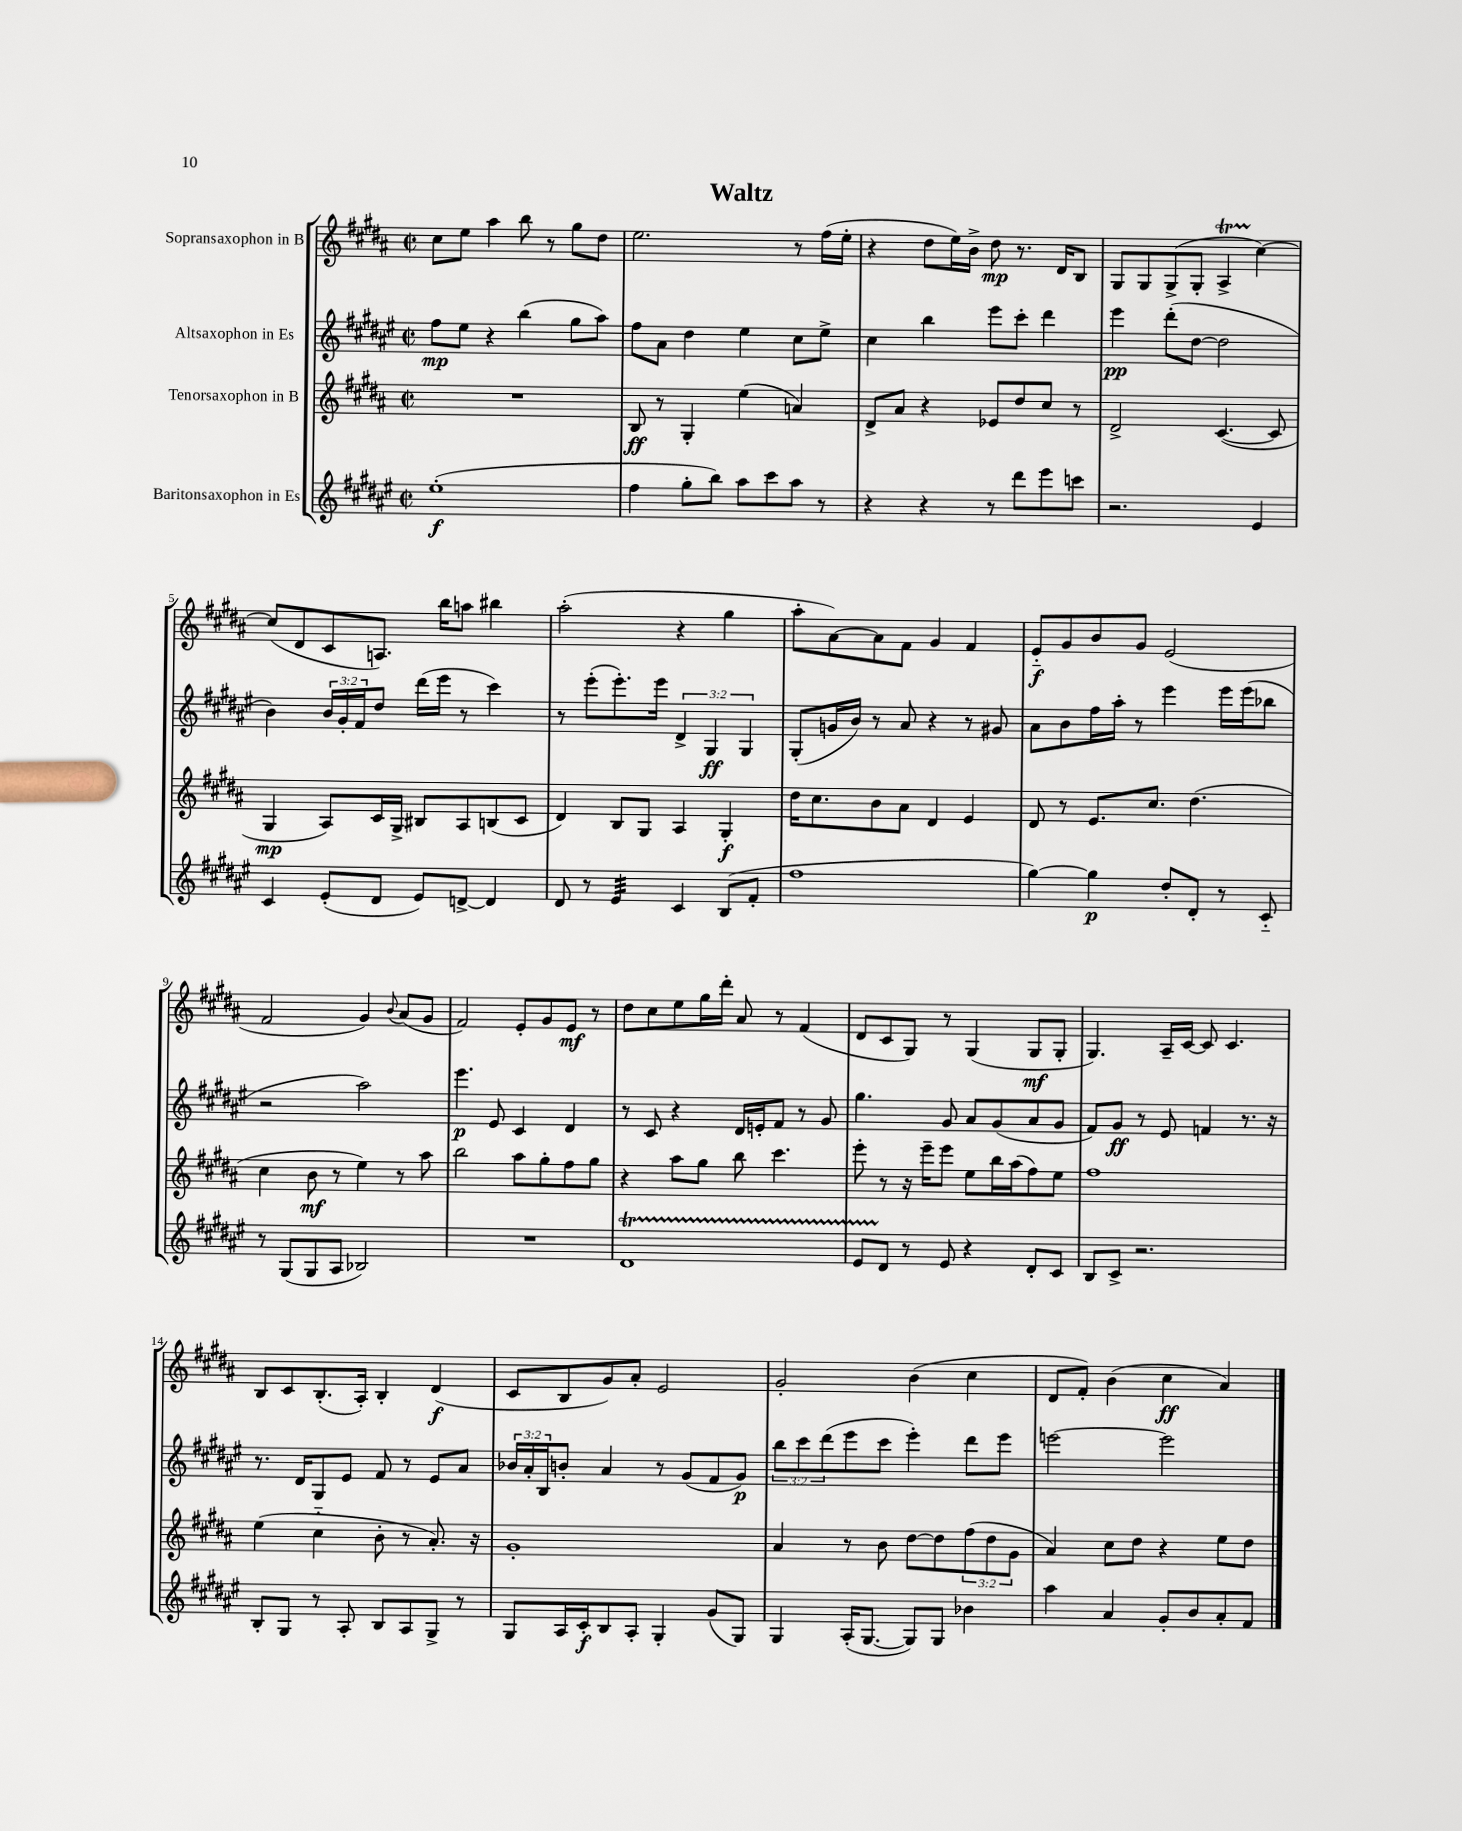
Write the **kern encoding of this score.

**kern	**kern	**kern	**kern
*staff4	*staff3	*staff2	*staff1
*clefG2	*clefG2	*clefG2	*clefG2
*k[f#c#g#d#a#e#]	*k[f#c#g#d#a#]	*k[f#c#g#d#a#e#]	*k[f#c#g#d#a#]
*M2/2	*M2/2	*M2/2	*M2/2
*met(c|)	*met(c|)	*met(c|)	*met(c|)
(1ee#'	1r	8ff#	8cc#
.	.	8ee#	8ee
.	.	4r	4aa#
.	.	(4bb	8bb
.	.	.	8r
.	.	8gg#	8gg#
.	.	8aa#)	8dd#
=	=	=	=
4ff#	8B	8ff#	2.ee
.	8r	8a#	.
8gg#'	4G#'	4dd#	.
8bb)	.	.	.
8aa#	(4ee	4ee#	.
8ccc#	.	.	.
8aa#	4a)	8cc#	8r
8r	.	8ee#^	(16ff#
.	.	.	16ee'
=	=	=	=
4r	8d#^	4cc#	4r
.	8a#	.	.
4r	4r	4bb	8dd#
.	.	.	16ee)
.	.	.	16b^
8r	8e-	8eee#	8dd#
8ddd#	8dd#	8ccc#'	8.r
8eee#	8cc#	4ddd#	.
.	.	.	16d#
8ccc	8r	.	8B
=	=	=	=
2.r	2d#^	4eee#	8G#
.	.	.	8G#
.	.	(8ddd#'	(8G#^
.	.	[8dd#	8G#'
.	([4.c#	2dd#]	4A#^
4e#	.	.	[4cc#)
.	8c#]	.	.
=	=	=	=
4c#	4G#	4b)	(8cc#]
.	.	.	8d#
(8e#'	8A#)	24b	8c#
.	.	24g#'	.
.	.	24f#	.
8d#	16c#	8dd#	8.A)
.	16G#^	.	.
8e#)	8B#	(16ddd#	.
.	.	16eee#	16bb
[8d^	8A#	8r	8aa
4d]	(8B	4ccc#)	4bb#
.	8c#	.	.
=	=	=	=
8d#	4d#)	8r	(2aa#'
8r	.	(8eee#'	.
4e#	8B	8.eee#')	.
.	8G#	.	.
.	.	16eee#	.
4c#	4A#	6d#^	4r
.	.	6G#	.
(8B	4G#'	.	4gg#
.	.	6G#	.
8f#'	.	.	.
=	=	=	=
1ff#	16dd#	(8G#'	8aa#'
.	8.cc#	.	.
.	.	16g	[8a#)
.	.	16b)	.
.	8b	8r	8a#]
.	8a#	8a#	8f#
.	4d#	4r	4g#
.	4e	8r	4f#
.	.	8g#	.
=	=	=	=
[4gg#)	8d#	8a#	8e'~
.	8r	8b	8g#
4gg#]	8.e	16ff#	8b
.	.	16aa#'	.
.	.	8r	8g#
.	8.cc#	.	.
8dd#'	.	4eee#	(2e
8d#'	(4.dd#	.	.
8r	.	16eee#	.
.	.	(16eee#	.
8c#'~	.	8bb-	.
=	=	=	=
8r	4cc#	2r	2f#
(8G#	.	.	.
8G#	8b	.	.
8A#	8r	.	.
2B-)	4ee)	2aa#)	4g#)
.	.	.	8qqb
.	8r	.	(8a#
.	8aa#	.	8g#
=	=	=	=
1r	2bb	4.eee#	2f#)
.	.	8e#	.
.	8aa#	4c#	8e'
.	8gg#'	.	8g#
.	8ff#	4d#	8e
.	8gg#	.	8r
=	=	=	=
1d#	4r	8r	8dd#
.	.	8c#	8cc#
.	8aa#	4r	8ee
.	8gg#	.	16gg#
.	.	.	16ddd#'
.	8bb	16d#	8a#
.	.	16e'	.
.	4.ccc#	8f#	8r
.	.	8r	(4f#
.	.	8g#	.
=	=	=	=
8e#	8eee'	4.gg#	8d#
8d#	8r	.	8c#
8r	16r	.	8G#)
.	16eee~	.	.
8e#	8eee	8g#	8r
4r	8ee	8a#	(4G#
.	16bb	(8g#	.
.	(16aa#	.	.
8d#'	8ff#)	8a#	8G#
8c#	8ee	8g#	8G#'
=	=	=	=
8B	1ff#	8f#)	4.G#)
8c#^	.	8g#	.
2.r	.	8r	.
.	.	8e#	16A#~
.	.	.	[16c#
.	.	4f	8c#]
.	.	.	4.c#
.	.	8.r	.
.	.	16r	.
=	=	=	=
8B'	(4ee	8.r	8B
8G#	.	.	8c#
.	.	16d#	.
8r	4cc#'~	8G#	(8.B'
8A#'	.	8e#	.
.	.	.	16A#')
8B	8b'	8f#	4B'
8A#	8r	8r	.
8G#^	8.a#')	8e#	(4d#
8r	.	8a#	.
.	16r	.	.
=	=	=	=
8G#	1g#'	24b-	8c#
.	.	24a#'	.
.	.	24B	.
16A#	.	8b'	8B
16c#'	.	.	.
8B	.	4a#	8g#)
8A#'	.	.	8a#'
4G#'	.	8r	2e
.	.	(8g#	.
(8g#	.	8f#	.
8G#)	.	8g#)	.
=	=	=	=
4G#	4a#	12bb	2g#'
.	.	12ccc#	.
.	.	(12ddd#	.
(16A#'	8r	8eee#	.
[8.G#	.	.	.
.	8b	8ccc#	.
8G#])	[8dd#	4eee#')	(4b
8G#	8dd#]	.	.
4b-	(12ff#	8ddd#	4cc#
.	12dd#	.	.
.	.	8eee#	.
.	12g#	.	.
=	=	=	=
4aa#	4a#)	[2eee	8d#
.	.	.	8f#')
4a#	8cc#	.	(4b
.	8dd#	.	.
8g#'	4r	2eee]	4cc#
8b	.	.	.
8a#'	8ee	.	4a#)
8f#	8dd#	.	.
==	==	==	==
*-	*-	*-	*-
